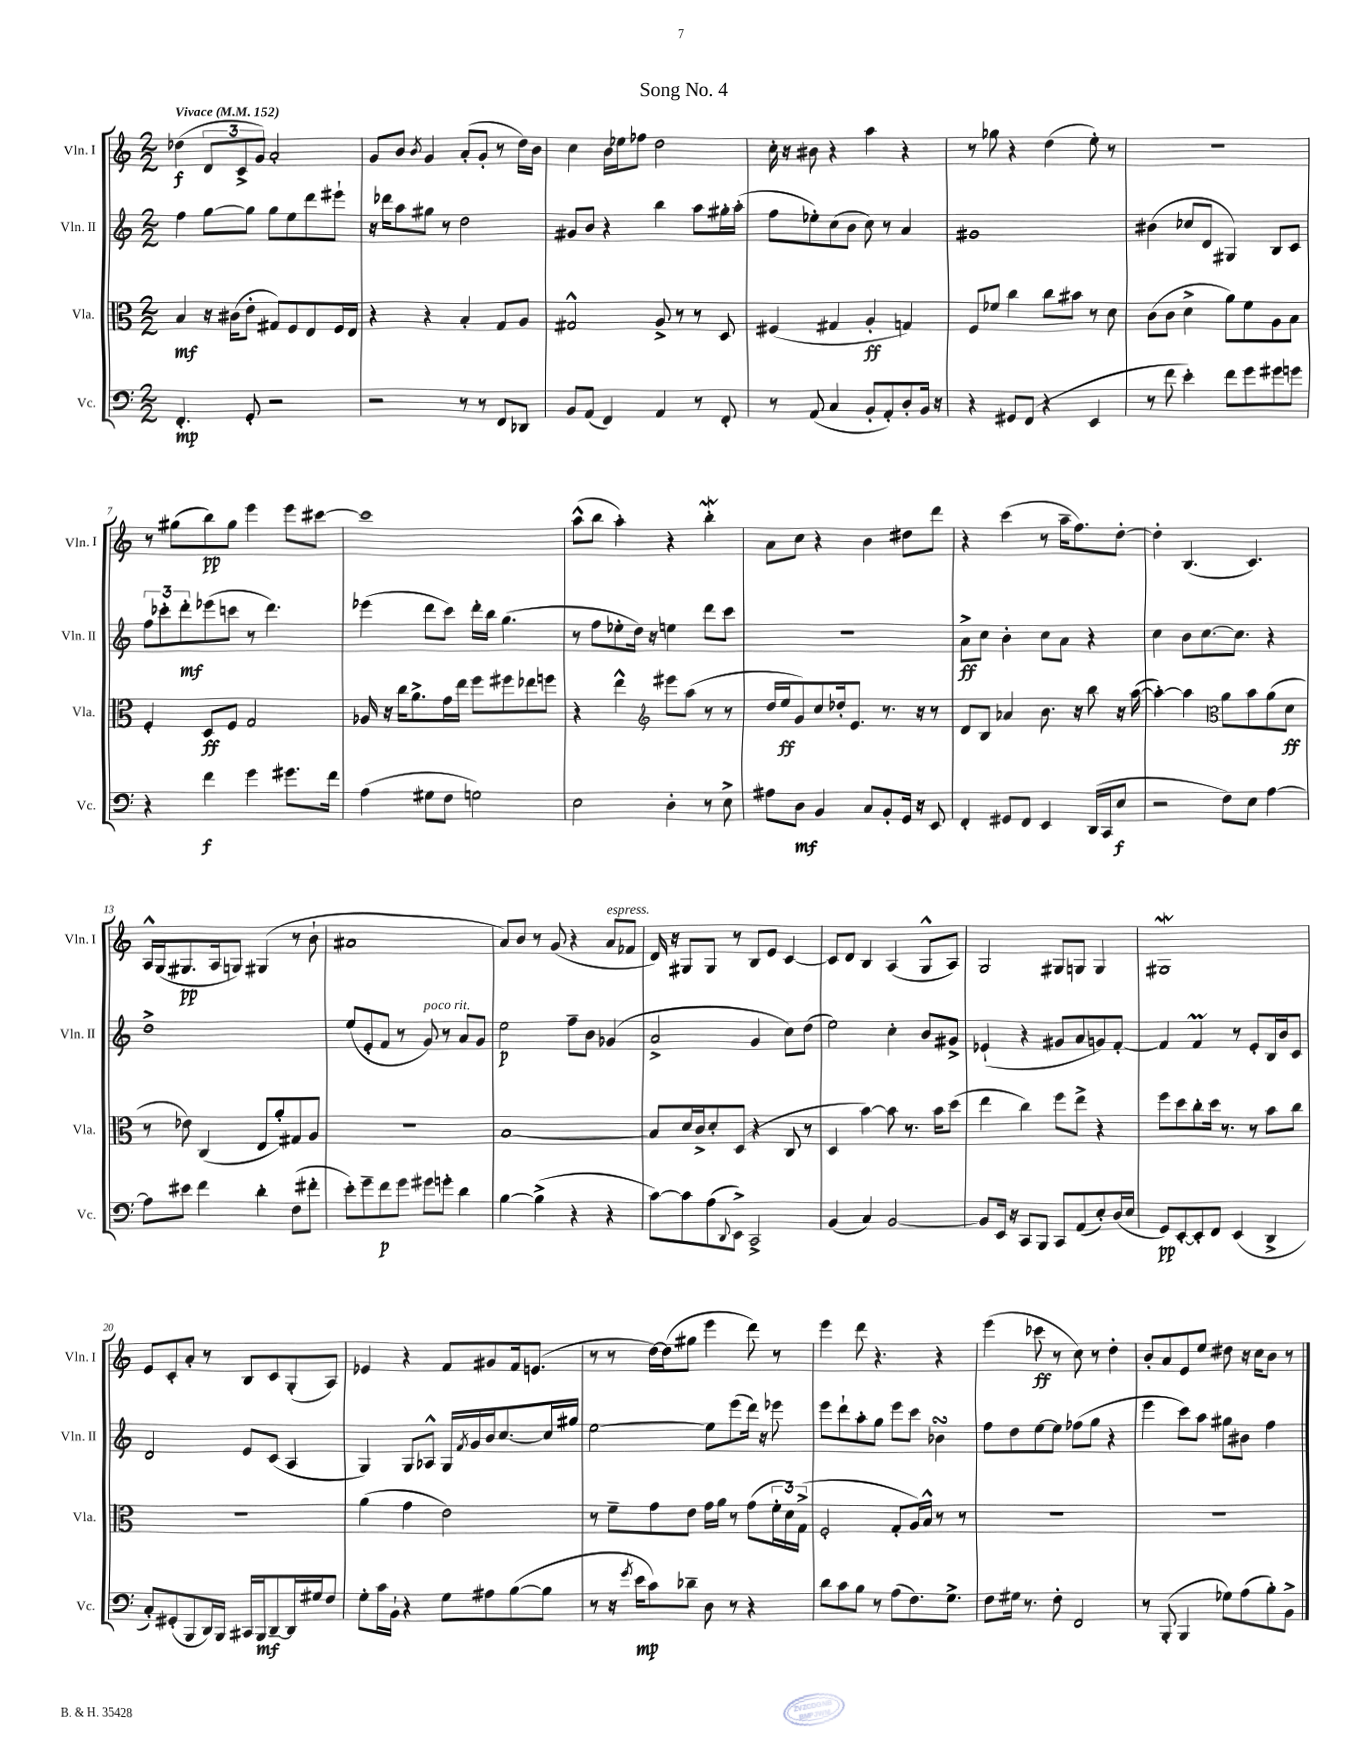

**kern	**dynam	**kern	**dynam	**kern	**dynam	**kern	**dynam
*part4	*part4	*part3	*part3	*part2	*part2	*part1	*part1
*staff4	*staff4	*staff3	*staff3	*staff2	*staff2	*staff1	*staff1
*I"Vc.	*	*I"Vla.	*	*I"Vln. II	*	*I"Vln. I	*
*I'Vc.	*	*I'Vla.	*	*I'Vln. II	*	*I'Vln. I	*
*clefF4	*	*clefC3	*	*clefG2	*	*clefG2	*
*k[]	*	*k[]	*	*k[]	*	*k[]	*
*M2/2	*	*M2/2	*	*M2/2	*	*M2/2	*
*MM152	*	*MM152	*	*MM152	*	*MM152	*
=1	=1	=1	=1	=1	=1	=1	=1
!	!	!	!	!	!	!LO:TX:a:B:t=Vivace	!
4.FF'/	mp	4B/	mf	4ff\	.	(4dd-X\	f
.	.	16r	.	[8gg\L	.	12d/L	.
.	.	(16c#X\KL	.	.	.	.	.
.	.	.	.	.	.	12c^/	.
8GG'/	.	8e'\J	.	8gg\J]	.	.	.
.	.	.	.	.	.	12g/J)	.
2r	.	8G#X/L)	.	8gg\L	.	2a'/	.
.	.	8F/	.	8ee\	.	.	.
.	.	8E/	.	8ddd\	.	.	.
.	.	16F/L	.	8eee#X`\J	.	.	.
.	.	16E/JJ	.	.	.	.	.
=2	=2	=2	=2	=2	=2	=2	=2
2r	.	4r	.	16r	.	8g/L	.
.	.	.	.	16ddd-X\KL	.	.	.
.	.	.	.	8aa\	.	8b/J	.
.	.	.	.	.	.	8qb/	.
.	.	4r	.	8gg#X\J	.	4g/	.
.	.	.	.	8r	.	.	.
8r	.	4B'/	.	2dd\	.	(8a'/L	.
8r	.	.	.	.	.	8g'/J	.
8FF/L	.	8G/L	.	.	.	8r	.
8DD-X/J	.	8A/J	.	.	.	16dd\LL)	.
.	.	.	.	.	.	16b\JJ	.
=3	=3	=3	=3	=3	=3	=3	=3
8BB/L	.	2G#X^^/	.	8g#X/L	.	4cc\	.
(8AA/J	.	.	.	8b/J	.	.	.
4FF/)	.	.	.	4r	.	16b\LL	.
.	.	.	.	.	.	16ee-X\J	.
.	.	.	.	.	.	8ff-X\J	.
4AA/	.	8A^/	.	4bb\	.	2dd\	.
.	.	8r	.	.	.	.	.
8r	.	8r	.	8aa\L	.	.	.
8FF'/	.	8D/	.	16gg#X'\L	.	.	.
.	.	.	.	(16aa'\JJ	.	.	.
=4	=4	=4	=4	=4	=4	=4	=4
8r	.	(4F#X/	.	8ff\L	.	16cc'\	.
.	.	.	.	.	.	16r	.
(8AA/	.	.	.	8ee-X'\)	.	8b#X\	.
4C/	.	4G#X/	.	(8cc\	.	4r	.
.	.	.	.	8b\J	.	.	.
8BB'/L	.	4A'/	ff	8cc\)	.	4aa\	.
8AA'/)	.	.	.	8r	.	.	.
8D'/	.	4Gn/)	.	4a/	.	4r	.
16BB/Jk	.	.	.	.	.	.	.
16r	.	.	.	.	.	.	.
=5	=5	=5	=5	=5	=5	=5	=5
4r	.	8F/L	.	1g#X	.	8r	.
.	.	8f-X/J	.	.	.	8gg-X\	.
8GG#X/L	.	4cc\	.	.	.	4r	.
(8FF/J	.	.	.	.	.	.	.
4r	.	8cc\L	.	.	.	(4dd\	.
.	.	8b#X\J	.	.	.	.	.
4EE/	.	8r	.	.	.	8ee'\)	.
.	.	8d\	.	.	.	8r	.
=6	=6	=6	=6	=6	=6	=6	=6
8r	.	(8c\L	.	(4b#X\	.	1r	.
8f\	.	8c\J	.	.	.	.	.
4e'\)	.	4d^\	.	8cc-X/L	.	.	.
.	.	.	.	8d/J	.	.	.
8f\L	.	8a\L)	.	4G#X/)	.	.	.
8g\	.	8f\	.	.	.	.	.
8g#X\	.	8A\	.	8B/L	.	.	.
8gn\J	.	8B\J	.	8c/J	.	.	.
!!LO:LB:g=z
=7	=7	=7	=7	=7	=7	=7	=7
4r	.	4F'/	.	12ff\L	.	8r	.
.	.	.	.	12ccc-X'\	.	.	.
.	.	.	.	.	.	(8gg#X\L	.
.	.	.	.	12ddd'\	mf	.	.
4f\	f	8D/L	ff	(8eee-X\	.	8bb\)	pp
.	.	8F/J	.	8cccn\J	.	8gg#\J	.
4g\	.	2G/	.	8r	.	4eee\	.
.	.	.	.	4.ddd\)	.	.	.
8.g#X\L	.	.	.	.	.	8eee\L	.
.	.	.	.	.	.	[8ccc#X\J	.
16f\Jk	.	.	.	.	.	.	.
=8	=8	=8	=8	=8	=8	=8	=8
(4A\	.	16A-X/	.	(4eee-X\	.	1ccc#]	.
.	.	16r	.	.	.	.	.
.	.	16cc\KL	.	.	.	.	.
.	.	8.a^\	.	.	.	.	.
8G#X\L	.	.	.	8ddd\L	.	.	.
8F\J	.	16g\L	.	8ccc\J)	.	.	.
.	.	16ee\JJ	.	.	.	.	.
2Gn\)	.	8ff\L	.	16ddd'\LL	.	.	.
.	.	.	.	16bb\JJ	.	.	.
.	.	8ff#X\	.	(4.gg\	.	.	.
.	.	8ee-X\	.	.	.	.	.
.	.	8ffn\J	.	.	.	.	.
=9	=9	=9	=9	=9	=9	=9	=9
2E\	.	4r	.	8r	.	(8aa^^\L	.
.	.	.	.	8ff\L	.	8bb\J	.
.	.	4ee^^\	.	8ee-X'\	.	4aa'\)	.
.	.	.	.	16dd\Jk)	.	.	.
.	.	.	.	16r	.	.	.
*	*	*clefG2	*	*	*	*	*
4D'\	.	8eee#X\L	.	4een\	.	4r	.
.	.	(8aa\J	.	.	.	.	.
8r	.	8r	.	8ddd\L	.	4bbW'\	.
8E^\	.	8r	.	8ccc\J	.	.	.
=10	=10	=10	=10	=10	=10	=10	=10
8A#X\L	.	16dd/LL	.	1r	.	8a\L	.
.	.	16ee/J	ff	.	.	.	.
8D\J	mf	8g/)	.	.	.	8cc\J	.
4BB/	.	8cc/	.	.	.	4r	.
.	.	16dd-X'/k	.	.	.	.	.
.	.	8.e/J	.	.	.	.	.
8C/L	.	.	.	.	.	4b\	.
8BB'/	.	8.r	.	.	.	.	.
16GG/Jk	.	.	.	.	.	8dd#X\L	.
16r	.	16r	.	.	.	.	.
8EE/	.	8r	.	.	.	8ddd\J	.
=11	=11	=11	=11	=11	=11	=11	=11
4FF'/	.	8d/L	.	8a^\L	ff	4r	.
.	.	8B/J	.	8cc\J	.	.	.
8GG#X/L	.	4a-X/	.	4b'\	.	(4ccc\	.
8FF/J	.	.	.	.	.	.	.
4EE/	.	8.b\	.	8cc\L	.	8r	.
.	.	.	.	8a\J	.	16aa~\KL	.
.	.	16r	.	.	.	8.ff\)	.
(16DD/LL	.	8bb\	.	4r	.	.	.
16CC/J	.	.	.	.	.	.	.
8E/J	f	16r	.	.	.	[8dd'\J	.
.	.	([16aa\	.	.	.	.	.
=12	=12	=12	=12	=12	=12	=12	=12
2r	.	4aa'\_)	.	4cc\	.	4dd'\]	.
.	.	4aa\]	.	8b\L	.	(4.B/	.
.	.	.	.	[8.cc\	.	.	.
*	*	*clefC3	*	*	*	*	*
8F\L)	.	8a\L	.	.	.	.	.
.	.	.	.	8.cc\J]	.	.	.
8E\J	.	8b\	.	.	.	4.c/)	.
[4A\	.	(8a\	.	4r	.	.	.
.	.	8d\J	ff	.	.	.	.
!!LO:LB:g=z
=13	=13	=13	=13	=13	=13	=13	=13
8A\L]	.	8r	.	1dd^	.	16A^^/LL	.
.	.	.	.	.	.	(16G/J	.
8e#X\J	.	8e-X\)	.	.	.	8.G#X/	pp
4f\	.	(4C/	.	.	.	.	.
.	.	.	.	.	.	16A/k	.
.	.	.	.	.	.	8Gn/J)	.
4d'\	.	8E/L	.	.	.	(4G#X/	.
.	.	8a'/)	.	.	.	.	.
(8F\L	.	8G#X/	.	.	.	8r	.
8f#X'\J	.	8A/J	.	.	.	8b`\	.
=14	=14	=14	=14	=14	=14	=14	=14
8e'\L)	.	1r	.	(8ee/L	.	1a#X	.
8g~\	.	.	.	8e'/	.	.	.
8f\	p	.	.	8f/J	.	.	.
8g\J	.	.	.	8r	.	.	.
!	!	!	!	!LO:TX:a:i:t=poco rit.	!	!	!
8g#X\L	.	.	.	8g/)	.	.	.
8gn'\J	.	.	.	8r	.	.	.
4d\	.	.	.	8a/L	.	.	.
.	.	.	.	8g/J	.	.	.
=15	=15	=15	=15	=15	=15	=15	=15
[4B\	.	[1B	.	2ee\	p	8a/L)	.
.	.	.	.	.	.	8b/J	.
(4B^\]	.	.	.	.	.	8r	.
.	.	.	.	.	.	(8g/	.
4r	.	.	.	8ff~\L	.	4r	.
.	.	.	.	8b\J	.	.	.
!	!	!	!	!	!	!LO:TX:a:i:t=espress.	!
4r	.	.	.	(4g-X/	.	8a/L	.
.	.	.	.	.	.	8f-X/J	.
=16	=16	=16	=16	=16	=16	=16	=16
[8c\L)	.	8B/L]	.	2a^/	.	16d/)	.
.	.	.	.	.	.	16r	.
8c\]	.	16d/L	.	.	.	8G#X/L	.
.	.	16c^/J	.	.	.	.	.
(8A\	.	8d'/	.	.	.	8G#/J	.
8qqDD/	.	.	.	.	.	.	.
8EE^\J)	.	(8D/J	.	.	.	8r	.
2CC^/	.	4r	.	4g/	.	8B/L	.
.	.	.	.	.	.	8e/J	.
.	.	8C/	.	8cc\L)	.	[4c/	.
.	.	8r	.	(8dd\J	.	.	.
=17	=17	=17	=17	=17	=17	=17	=17
(4BB/	.	4D/	.	2ee\)	.	8c/L]	.
.	.	.	.	.	.	8d/J	.
4C/)	.	[4b\)	.	.	.	4B/	.
[2BB/	.	8b\]	.	4cc'\	.	(4A/	.
.	.	8.r	.	.	.	.	.
.	.	.	.	8b/L	.	8G^^/L	.
.	.	16b\KL	.	.	.	.	.
.	.	(8dd\J	.	8g#X^/J	.	8A/J)	.
=18	=18	=18	=18	=18	=18	=18	=18
8BB/L]	.	4ee\	.	(4e-X`/	.	2G/	.
16EE/Jk	.	.	.	.	.	.	.
16r	.	.	.	.	.	.	.
8CC/L	.	4cc\)	.	4r	.	.	.
8BBB/J	.	.	.	.	.	.	.
8CC/L	.	8ff\L	.	8g#X/L	.	8G#X/L	.
(8AA/	.	8ee^\J	.	8a/	.	8Gn/J	.
8E'/)	.	4r	.	8gn/)	.	4G/	.
(16D/L	.	.	.	[8f'/J	.	.	.
16E/JJ	.	.	.	.	.	.	.
=19	=19	=19	=19	=19	=19	=19	=19
8GG/L)	pp	8ff\L	.	4f/]	.	1G#XW	.
[8EE'/	.	8dd\	.	.	.	.	.
8EE'/]	.	8cc'\	.	4fM/	.	.	.
8FF/J	.	16dd\Jk	.	.	.	.	.
.	.	8.r	.	.	.	.	.
(4EE/	.	.	.	8r	.	.	.
.	.	8r	.	8e'/L	.	.	.
4DD^/	.	8b\L	.	16B/L	.	.	.
.	.	.	.	16b/J	.	.	.
.	.	8cc\J	.	8c/J	.	.	.
!!LO:LB:g=z
=20	=20	=20	=20	=20	=20	=20	=20
8C'/L)	.	1r	.	2d/	.	8e/L	.
(8GG#X'/	.	.	.	.	.	8c'/	.
8BBB/	.	.	.	.	.	8a'/J	.
16DD/L)	.	.	.	.	.	8r	.
16BBB/JJ	.	.	.	.	.	.	.
16CC#X/LL	.	.	.	8e/L	.	8B/L	.
16BBB/J	mf	.	.	.	.	.	.
[8DD~/	.	.	.	(8c/J	.	8c/	.
16DD/L]	.	.	.	4A/	.	(8G'/	.
16G#X/J	.	.	.	.	.	.	.
8F/J	.	.	.	.	.	8A/J)	.
=21	=21	=21	=21	=21	=21	=21	=21
8G'\L	.	(4a\	.	4G/)	.	4e-X/	.
16c\L	.	.	.	.	.	.	.
16BB`\JJ	.	.	.	.	.	.	.
4r	.	4g\	.	8G/L	.	4r	.
.	.	.	.	8A-X^^/J	.	.	.
8G\L	.	2e\)	.	16G/LL	.	8f/L	.
.	.	.	.	8qf/	.	.	.
.	.	.	.	16g/	.	.	.
8A#X\	.	.	.	16b/J	.	8g#X/	.
.	.	.	.	[8.cc/	.	.	.
([8B\	.	.	.	.	.	16f/k	.
.	.	.	.	.	.	(8.en/J	.
8B\J]	.	.	.	16cc/L]	.	.	.
.	.	.	.	16gg#X/JJ	.	.	.
=22	=22	=22	=22	=22	=22	=22	=22
8r	.	8r	.	[2ee\	.	8r	.
16r	.	8f~\L	.	.	.	8r	.
8qg/	.	.	.	.	.	.	.
16e\KL	mp	.	.	.	.	.	.
8c\)	.	8g\	.	.	.	[16dd\LL)	.
.	.	.	.	.	.	(16dd\J]	.
8d-X~\J	.	8e\J	.	.	.	8gg#X\J	.
8D\	.	16g\LL	.	8ee\L]	.	4eee\	.
.	.	16a\JJ	.	.	.	.	.
8r	.	8r	.	(8eee\	.	.	.
4r	.	(8g\L	.	16ddd\Jk)	.	8ddd\)	.
.	.	.	.	16r	.	.	.
.	.	24f'\L	.	8eee-X\	.	8r	.
.	.	24d\)	.	.	.	.	.
.	.	(24G^\JJ	.	.	.	.	.
=23	=23	=23	=23	=23	=23	=23	=23
8d\L	.	2F'/	.	8eee\L	.	4eee\	.
8c\	.	.	.	8ddd`\	.	.	.
8B\J	.	.	.	8aa'\	.	8ddd\	.
8r	.	.	.	8gg\J	.	4.r	.
(8A\L	.	8G'/L	.	8eee\L	.	.	.
8.F\)	.	16A/L)	.	8ccc\J	.	.	.
.	.	16B^^/JJ	.	.	.	.	.
.	.	8r	.	4b-XsSSs\	.	4r	.
8.G^\J	.	.	.	.	.	.	.
.	.	8r	.	.	.	.	.
=24	=24	=24	=24	=24	=24	=24	=24
8F\L	.	1r	.	8ff\L	.	(4eee\	.
16G#X\Jk	.	.	.	8dd\	.	.	.
8.r	.	.	.	.	.	.	.
.	.	.	.	[8ee\	.	8ccc-X\	ff
8F'\	.	.	.	8ee\J]	.	8r	.
2FF/	.	.	.	(8ff-X\L	.	8cc\)	.
.	.	.	.	8gg\J	.	8r	.
.	.	.	.	4r	.	4dd'\	.
=25	=25	=25	=25	=25	=25	=25	=25
8r	.	1r	.	4eee\	.	8b'/L	.
(8BBB'/	.	.	.	.	.	8a/	.
4BBB/	.	.	.	8ccc\L)	.	8e/	.
.	.	.	.	8aa\J	.	8ee/J	.
8G-X\L)	.	.	.	8gg#X\L	.	8dd#X\	.
(8A\	.	.	.	8b#X\J	.	16r	.
.	.	.	.	.	.	16cc\KL	.
8B'\)	.	.	.	4ff\	.	8b\J	.
8BB^\J	.	.	.	.	.	8r	.
==	==	==	==	==	==	==	==
*-	*-	*-	*-	*-	*-	*-	*-
